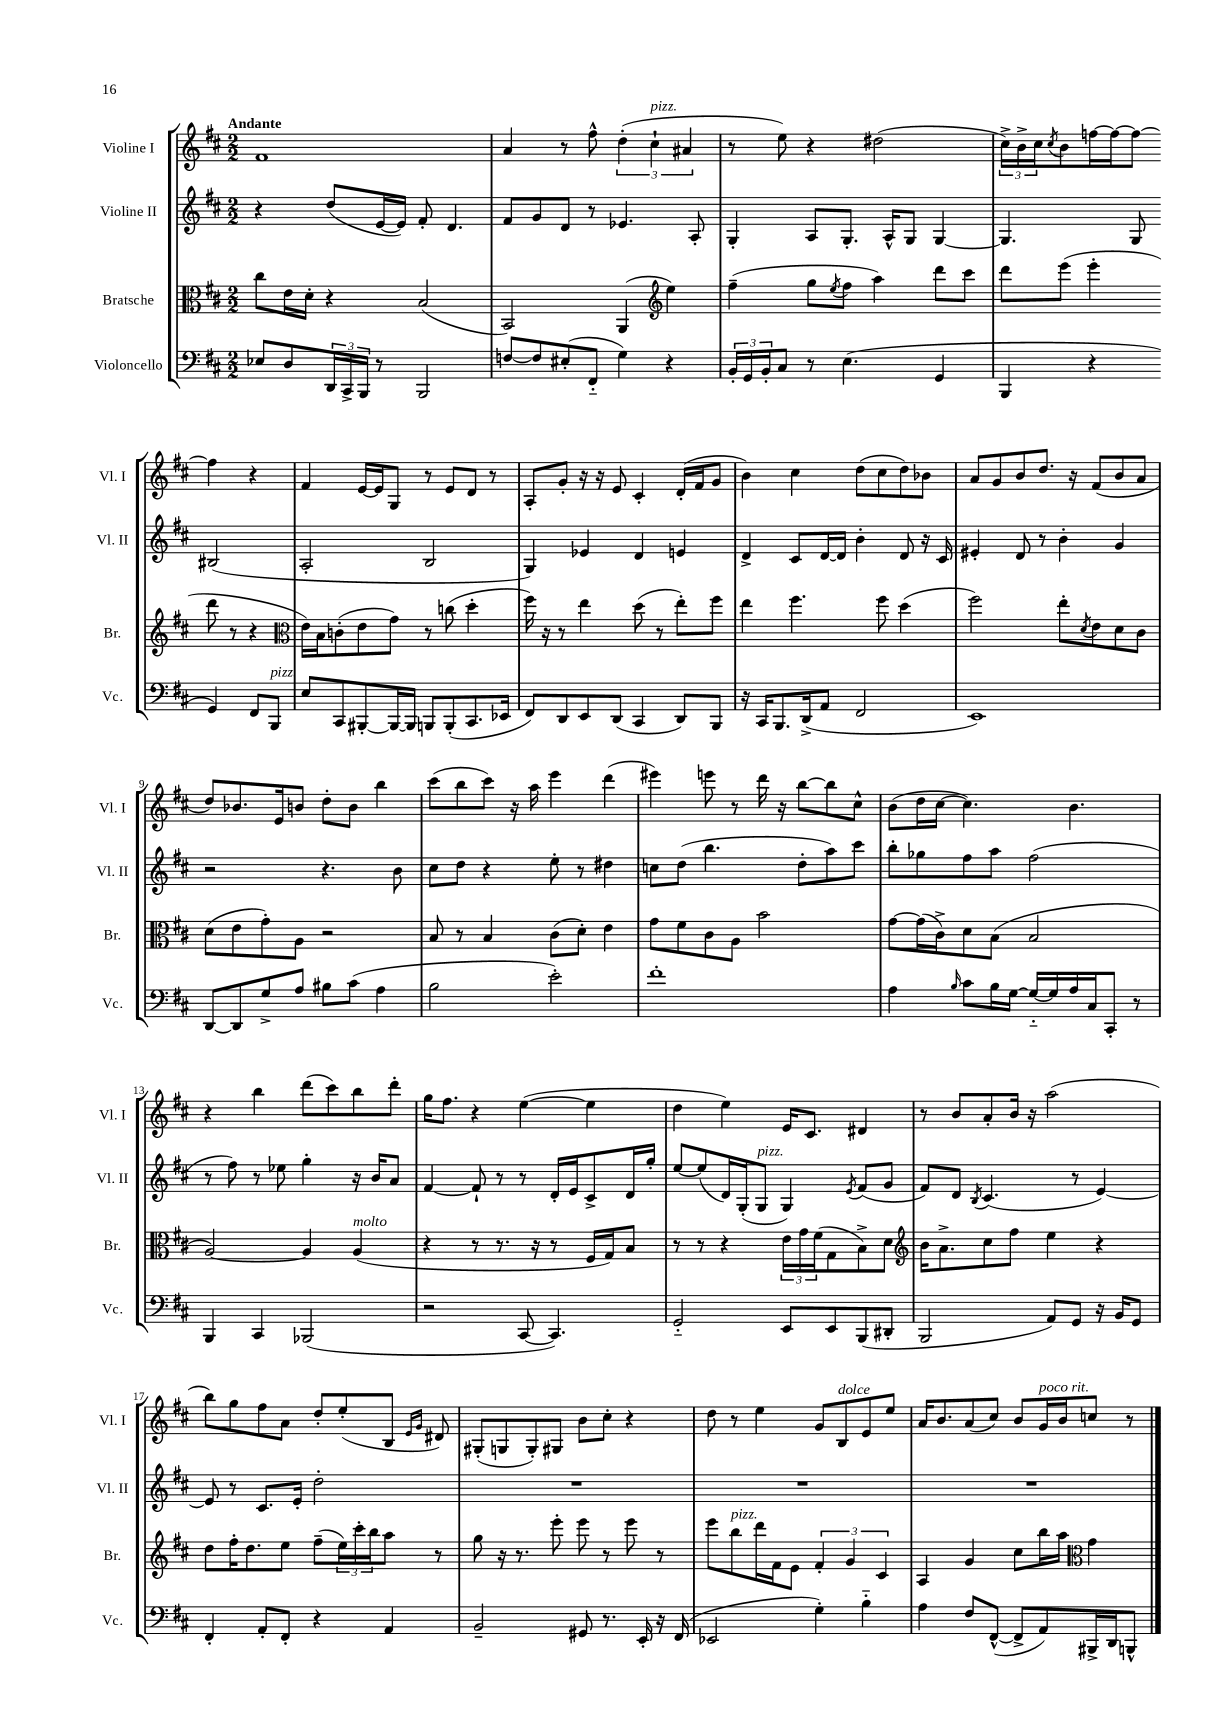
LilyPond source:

<<
\new StaffGroup <<
\new Staff = "s0" \with { instrumentName = "Violine I" shortInstrumentName = "Vl. I" } {
    \clef treble \key d \major \numericTimeSignature \time 2/2 \tempo "Andante"
    fis'1 |
    a'4 r8 fis''8-^ \tuplet 3/2 { d''4-.( cis''4-!^\markup { \italic "pizz." } ais'4 } |
    r8 e''8) r4 dis''2( |
    \tuplet 3/2 { cis''16->) b'16-> cis''16 } \acciaccatura { cis''8 } b'8 f''16~ f''16~ f''8~ f''4 r4 |
    fis'4 e'16~ e'16 g8 r8 e'8 d'8 r8 |
    a8-. g'8-. r16 r16 e'8 cis'4-. d'16-.( fis'16 g'8 |
    b'4) cis''4 d''8( cis''8 d''8) bes'8 |
    a'8 g'8 b'8 d''8. r16 fis'8( b'8 a'8 |
    d''8) bes'8. e'16 b'8 d''8-. b'8 b''4 |
    cis'''8( b''8 cis'''8) r16 a''16 e'''4 d'''4( |
    eis'''4) e'''8 r8 d'''16 r16 b''8~ b''8 cis''8-^ |
    b'8( d''16 cis''16~ cis''4.) b'4. |
    r4 b''4 d'''8( cis'''8) b''8 d'''8-. |
    g''16 fis''8. r4 e''4~( e''4 |
    d''4 e''4) e'16 cis'8. dis'4 |
    r8 b'8 a'8-. b'16 r16 a''2( |
    b''8) g''8 fis''8 a'8 d''8-. e''8-.( b8 \grace { e'16 g'16 } dis'8) |
    gis8-.( g8 g8-.) gis8 b'8 cis''8-. r4 |
    d''8 r8 e''4 g'8 b8^\markup { \italic "dolce" } e'8 e''8 |
    a'16 b'8. a'8( cis''8) b'8 g'16^\markup { \italic "poco rit." } b'16 c''8 r8 \bar "|." |
}
\new Staff = "s1" \with { instrumentName = "Violine II" shortInstrumentName = "Vl. II" } {
    \clef treble \key d \major \numericTimeSignature \time 2/2
    r4 d''8( e'16~ e'16) fis'8-. d'4. |
    fis'8 g'8 d'8 r8 ees'4. a8-. |
    g4-. a8 g8.-. a16-^ g8 g4~ |
    g4. g8 bis2( |
    a2-. b2 |
    g4) ees'4 d'4 e'4 |
    d'4-> cis'8 d'16~ d'16 b'4-. d'8 r16 cis'16 |
    eis'4-. d'8 r8 b'4-. g'4 |
    r2 r4. b'8 |
    cis''8 d''8 r4 e''8-. r8 dis''4 |
    c''8 d''8( b''4. d''8-. a''8) cis'''8 |
    b''8-. ges''8 fis''8 a''8 fis''2( |
    r8 fis''8) r8 ees''8 g''4-. r16 b'16 a'8 |
    fis'4~ fis'8-! r8 r8 d'16-. e'16 cis'8-> d'16 g''16-. |
    e''8~ e''8( d'16) g16-.( g8^\markup { \italic "pizz." } g4) \acciaccatura { e'8 } fis'8( g'8 |
    fis'8) d'8 \acciaccatura { b8 } cis'4.( r8 e'4~) |
    e'8 r8 cis'8. e'16-. d''2-. |
    R1 |
    R1 |
    R1 \bar "|." |
}
\new Staff = "s2" \with { instrumentName = "Bratsche" shortInstrumentName = "Br." } {
    \clef alto \key d \major \numericTimeSignature \time 2/2
    cis''8 e'16 d'16-. r4 b2( |
    b,2) a,4( \clef treble e''4) |
    fis''4--( g''8 \acciaccatura { e''8 } fis''8 a''4) d'''8 cis'''8 |
    d'''8 e'''8( e'''4-. d'''8 r8 r4 |
    \clef alto e'16) b16 c'8-.( e'8 g'8) r8 c''8( d''4-. |
    fis''16) r16 r8 e''4 d''8( r8 e''8-.) fis''8 |
    e''4 fis''4. fis''8 d''4( |
    fis''2) e''8-. \acciaccatura { d'8 } e'8 d'8 cis'8 |
    d'8( e'8 g'8-.) a8 r2 |
    b8 r8 b4 cis'8( d'8-.) e'4 |
    g'8 fis'8 cis'8 a8 b'2 |
    g'8~ g'16( cis'16->) d'8 b8( b2 |
    a2~) a4 a4^\markup { \italic "molto" }( |
    r4 r8 r8. r16 r8 fis16 g16) b8 |
    r8 r8 r4 \tuplet 3/2 { e'16 g'16 fis'16( } g8 b8->) d'8 |
    \clef treble b'16 a'8.-> cis''8 fis''8 e''4 r4 |
    d''8 fis''16-. d''8. e''8 fis''8--( \tuplet 3/2 { e''16) cis'''16-. b''16 } a''8 r8 |
    g''8 r16 r8. e'''8-. e'''8 r8 e'''8 r8 |
    e'''8 b''8^\markup { \italic "pizz." } d'''16 fis'16 e'8 \tuplet 3/2 { fis'4-. g'4 cis'4 } |
    a4 g'4 cis''8 b''16 a''16 \clef alto g'4 \bar "|." |
}
\new Staff = "s3" \with { instrumentName = "Violoncello" shortInstrumentName = "Vc." } {
    \clef bass \key d \major \numericTimeSignature \time 2/2
    ees8 d8 \tuplet 3/2 { d,16 cis,16-> b,,16 } r8 b,,2 |
    f8~ f8 eis8-.( fis,8-_ g4) r4 |
    \tuplet 3/2 { b,16-. g,16 b,16-. } cis8 r8 e4.( g,4 |
    b,,4 r4 g,4) fis,8 b,,8^\markup { \italic "pizz." } |
    e8 cis,8 bis,,8~-. bis,,16~ bis,,16 b,,8 b,,8-.( cis,8. ees,16 |
    fis,8) d,8 e,8 d,8( cis,4 d,8) b,,8 |
    r16 cis,16 b,,8. d,16->( a,8 fis,2 |
    e,1) |
    d,8~ d,8 g8-> a8 bis8 cis'8( a4 |
    b2 e'2-.) |
    fis'1-. |
    a4 \grace { b16 } cis'8 b16 g16~ g16~-_ g16 a16 cis16 cis,8-. r8 |
    b,,4 cis,4 bes,,2( |
    r2 cis,8~ cis,4.) |
    g,2-_ e,8 e,8 b,,8( dis,8-. |
    b,,2 a,8) g,8 r16 b,16 g,8 |
    fis,4-. a,8-. fis,8-. r4 a,4 |
    b,2-- gis,8 r8. e,16-. r16 fis,16( |
    ees,2 g4-.) b4-_ |
    a4 fis8 fis,8~-^( fis,8-> a,8) bis,,16-> d,16 b,,8-^ \bar "|." |
}
>>
>>
